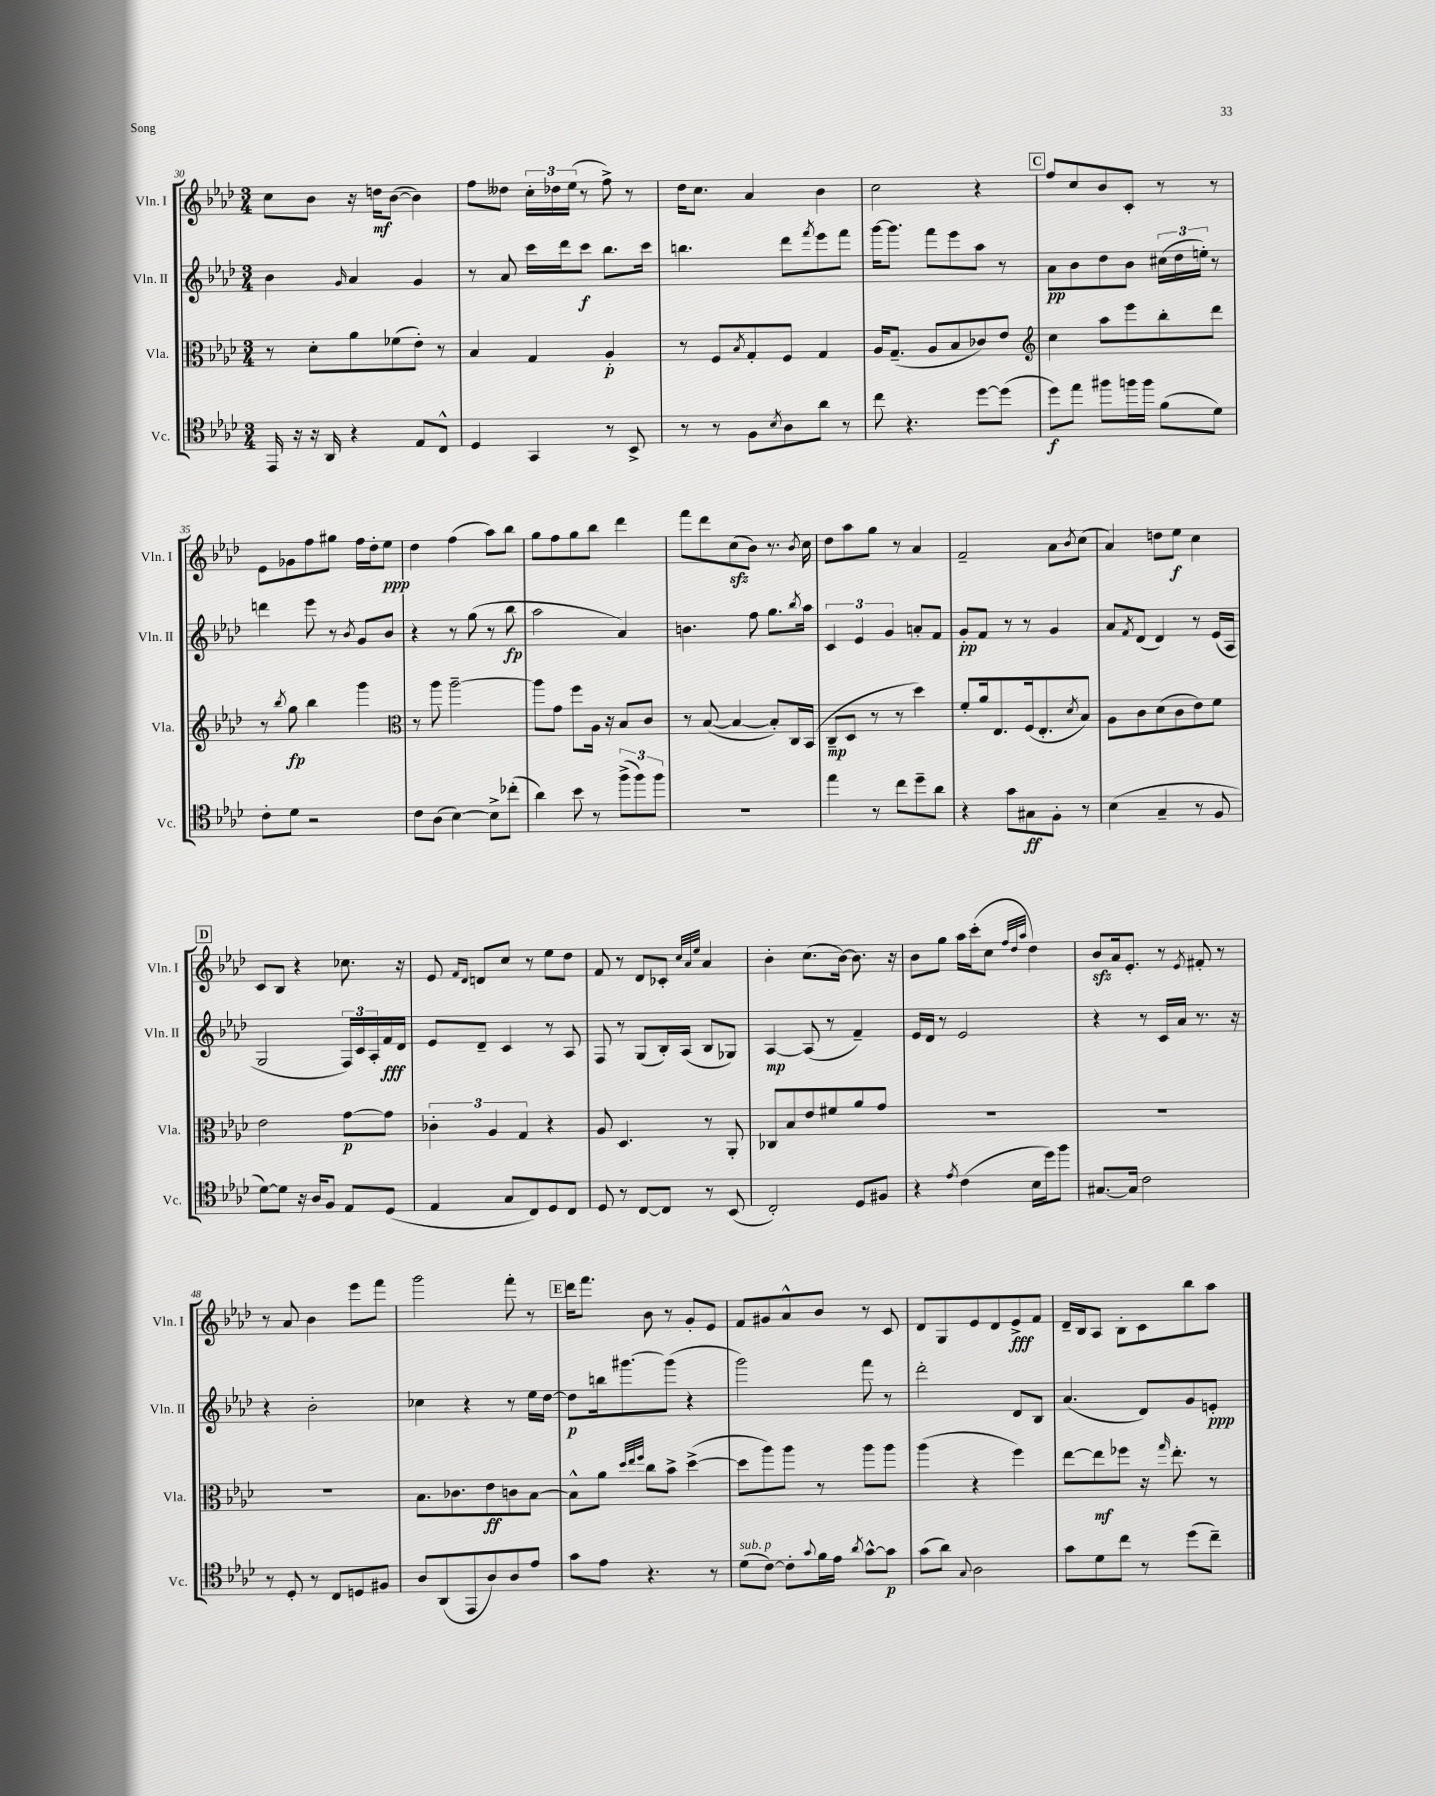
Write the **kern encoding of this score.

**kern	**kern	**kern	**kern
*staff4	*staff3	*staff2	*staff1
*clefC4	*clefC3	*clefG2	*clefG2
*k[b-e-a-d-]	*k[b-e-a-d-]	*k[b-e-a-d-]	*k[b-e-a-d-]
*M3/4	*M3/4	*M3/4	*M3/4
16EE-/	8r	4b-\	8cc\L
16r	.	.	.
16r	8d-'\L	.	8b-\J
16AA-/	.	.	.
.	.	16qqg/	.
4r	8a-\	4a-/	16r
.	.	.	16dd\LK
.	(8f-\	.	([8b-\J
8E-/L	8e-'\J)	4g/	4b-\])
8C^^/J	8r	.	.
=	=	=	=
4D-/	4B-/	8r	8ff\L
.	.	8a-/	8dd--\J
4GG/	4G/	16ccc\LL	24cc'\LL
.	.	.	24dd-\
.	.	16ddd-\J	.
.	.	.	(24ee-\JJ
.	.	8ccc\J	8r
8r	4A-'/	8.bb-\L	8ff^\)
8BB-^/	.	.	8r
.	.	16ccc\Jk	.
=	=	=	=
8r	8r	4.bb\	16dd-\LK
.	.	.	8.cc\J
8r	8F/L	.	.
.	8qB-/	.	.
8F\L	8G'/	.	4a-/
8qB-/	.	.	.
8A-\	8F/J	8ddd-\L	.
.	.	8qfff/	.
8a-\J	4G/	8eee-\	4b-\
8r	.	8fff\J	.
=	=	=	=
8cc\	16A-/LK	[16ggg\LK	2cc\
.	(8.G~/J	8.ggg\]J	.
4.r	.	.	.
.	8A-/L	8fff\L	.
.	8B-/	8eee-\	.
[8dd-\L	8c-/)	8aa-\J	4r
(8dd-\]J	8e-/J	8r	.
=	=	=	=
*	*clefG2	*	*
8dd-\L)	4cc\	8a-\L	8ff/L
8ee-\J	.	8b-\	8cc/
8ff#\L	8aa-\L	8dd-\	8b-/
16ff\L	8eee-\	8b-\J	8c'/J
16ff\JJ	.	.	.
(8f\L	8bb-'\	(24cc#\LL	8r
.	.	24dd-\	.
.	.	24ee'\JJ)	.
8d-\J)	8ddd-\J	8r	8r
=	=	=	=
8c'\L	8r	4ddd\	8e-\L
.	8qbb-/	.	.
8d-\J	8gg\	.	8g-\
2r	4bb-\	8eee-\	8ff\
.	.	8r	8gg#\J
.	.	8qb-/	.
.	4ggg\	8g/L	16ff\LL
.	.	.	16dd-'\J
.	.	8b-/J	8ee-\J
=	=	=	=
*	*clefC3	*	*
8c\L	8r	4r	4dd-\
(8A-\J	8aa-\	.	.
[4B-\)	[2aa-~\	8r	(4ff\
.	.	(8gg\	.
8B-^\]L	.	8r	8aa-\L)
(8cc-'\J	.	8bb-\	8bb-\J
=	=	=	=
4a-\)	8aa-\]L	2aa-\	8gg\L
.	8g\J	.	8ff\
8b-\	8ff\L	.	8gg\
8r	16A-\Jk	.	8bb-\J
.	16r	.	.
(12ff^\L	8B-/L	4a-/)	4ddd-\
12ff\)	.	.	.
.	8c/J	.	.
12ff\J	.	.	.
=	=	=	=
2.r	8r	4.b\	8fff\L
.	([8B-/	.	8ddd-\
.	4B-/_	.	(8cc\
.	.	8ff\	8b-\J)
.	8B-'/]L)	8.gg\L	8.r
.	16C/L	.	.
.	.	8qbb-/	8qb-/
.	(16BB-/JJ	16aa-\Jk	16cc\
=	=	=	=
4ee-\	8C~/L	6c/	8dd-\L
.	8D-/J	.	8aa-\
.	.	6e-/	.
8r	8r	.	8gg\J
.	.	6g/	.
8cc\L	8r	.	8r
8dd-~\	4dd-\)	8a'/L	4a-/
8a-\J	.	8f/J	.
=	=	=	=
4r	8f'/L	8g'/L	2f~/
.	16a-/k	8f/J	.
.	8.E-/	.	.
8g\L	.	8r	.
8G#\	(16F/k	8r	.
.	8.E-'/	.	.
8F'\J	.	4g/	8a-\L
.	8qd-/	.	8qb-/
8r	8B-/J)	.	(8cc\J
=	=	=	=
(4B-\	8A-\L	8a-/L	4a-/)
.	.	8qf/	.
.	8c\	(8d-/J	.
4G~/	(8d-\	4d-/)	8dd\L
.	8c\	.	8ee-\J
8r	8e-\)	8r	4cc\
8F/	8f\J	(16e-/LL	.
.	.	16A-/JJ	.
=	=	=	=
[8d-\L)	2e-\	2G/	8c/L
8d-\]J	.	.	8B-/J
16r	.	.	4r
16A-/LK	.	.	.
8F/J	.	.	.
8E-/L	[8g\L	24F/LL)	8.cc-\
.	.	24c/	.
.	.	24A-'/	.
(8D-/J	8g\]J	16f/	.
.	.	16d-/JJ	16r
=	=	=	=
4E-/	6c-'\	8e-/L	8e-/
.	.	.	16qqf/LL
.	.	.	16qqd-/JJ
.	.	8d-~/J	8d/L
.	6A-/	.	.
8G/L	.	4c/	8cc/J
.	6G/	.	.
8C/)	.	.	8r
8D-/	4r	8r	8ee-\L
8C/J	.	8A-/	8dd-\J
=	=	=	=
8D-/	8A-/	8F/	8f/
8r	4.D-/	8r	8r
[8C/L	.	(8G/L	8d-/L
8C/]J	.	16B-'/L)	8c-'/J
.	.	(16A-/JJ	.
.	.	.	32qqcc/LLL
.	.	.	32qqa-/
.	.	.	32qqee-/JJJ
8r	8r	8B-/L	4a-/
(8BB-/	8AA-'/	8G-/J)	.
=	=	=	=
2C'/)	8C-/L	[4A-/	4b-'\
.	8B-/	.	.
.	8e-/	(8A-/]	(8.cc\L
.	8f#/	8r	.
.	.	.	[16b-\Jk)
8D-/L	8a-/	4f~/)	8.b-\]
8F#/J	8g/J	.	.
.	.	.	16r
=	=	=	=
4r	2.r	16e-/LL	8b-\L
.	.	16d-/JJ	.
.	.	8r	8gg\J
8qe-/	.	.	.
(4c\	.	2e-/	16aa-\LL
.	.	.	(16ccc'\J
.	.	.	8cc\J
.	.	.	32qqff/LLL
.	.	.	32qqdd-/
.	.	.	32qqaa-/JJJ
16B-\LL	.	.	4dd-\)
16dd-\J)	.	.	.
8ff\J	.	.	.
=	=	=	=
[8.G#/L	2.r	4r	8b-/L
.	.	.	16a-/k
16G#/]Jk	.	.	8.e-'/J
2c\	.	8r	.
.	.	16c/LL	8r
.	.	16a-/JJ	.
.	.	.	8qe-/
.	.	8.r	8f#'/
.	.	.	8r
.	.	16r	.
=	=	=	=
8r	2.r	4r	8r
8D-'/	.	.	8a-/
8r	.	2b-'\	4b-\
8C/L	.	.	.
8D/	.	.	8eee-\L
8F#/J	.	.	8fff\J
=	=	=	=
8A-/L	8.B-\L	4cc-\	2ggg\
(8AA-/	.	.	.
.	8.c-\	.	.
8EE-/	.	4r	.
8A-/)	8e-\	.	.
8A-/	8c\	8r	8fff'\
8e-/J	[8B-\J	16ee-\LL	8r
.	.	[16dd-\JJ	.
=	=	=	=
8g\L	8B-^^\]L	8dd-\]L	16ddd-\LK
.	.	.	8.fff\J
8e-\J	8a-\J	16bb\k	.
.	.	[8.ggg#\	.
.	32qqdd-/LLL	.	.
.	32qqee-/	.	.
.	32qqff/JJJ	.	.
4.r	8cc\L	.	8b-\
.	8b-^\J	(8ggg#\]J	8r
.	([4dd-^\	4r	8g'/L
8r	.	.	8e-/J
=	=	=	=
(8d-\L	8dd-\]L	2ggg\)	8f/L
[8c\J)	8aa-\)	.	8g#/
8c'\]L	8aa-\J	.	8a-^^/
8qqg/	.	.	.
16f\L	8r	.	8b-/J
16e-\JJ	.	.	.
8qa-/	.	.	.
[8g^^\L	8aa-\L	8fff\	8r
8g\]J	8aa-\J	8r	8c/
=	=	=	=
(8g\L	(4aa-\	2ddd-'\	8d-/L
8a-\J)	.	.	8G/
8qqG/	.	.	.
2A-\	4r	.	8e-/
.	.	.	8d-/
.	4ff\)	8d-/L	8e-^/
.	.	8B-/J	8f/J
=	=	=	=
8g\L	[8ee-\L	(4.a-/	16d-~/LL
.	.	.	16B-/J
8d-\	8ee-\]	.	8A-/J
8cc\J	8ff-\J	.	8B-'\L
8r	16r	8d-/L)	8c\
.	16qqgg/	.	.
.	8.ee-'\	.	.
(8dd-\L	.	8g/	8bb-\
8cc~\J)	8r	8e'/J	8aa-\J
==	==	==	==
*-	*-	*-	*-
